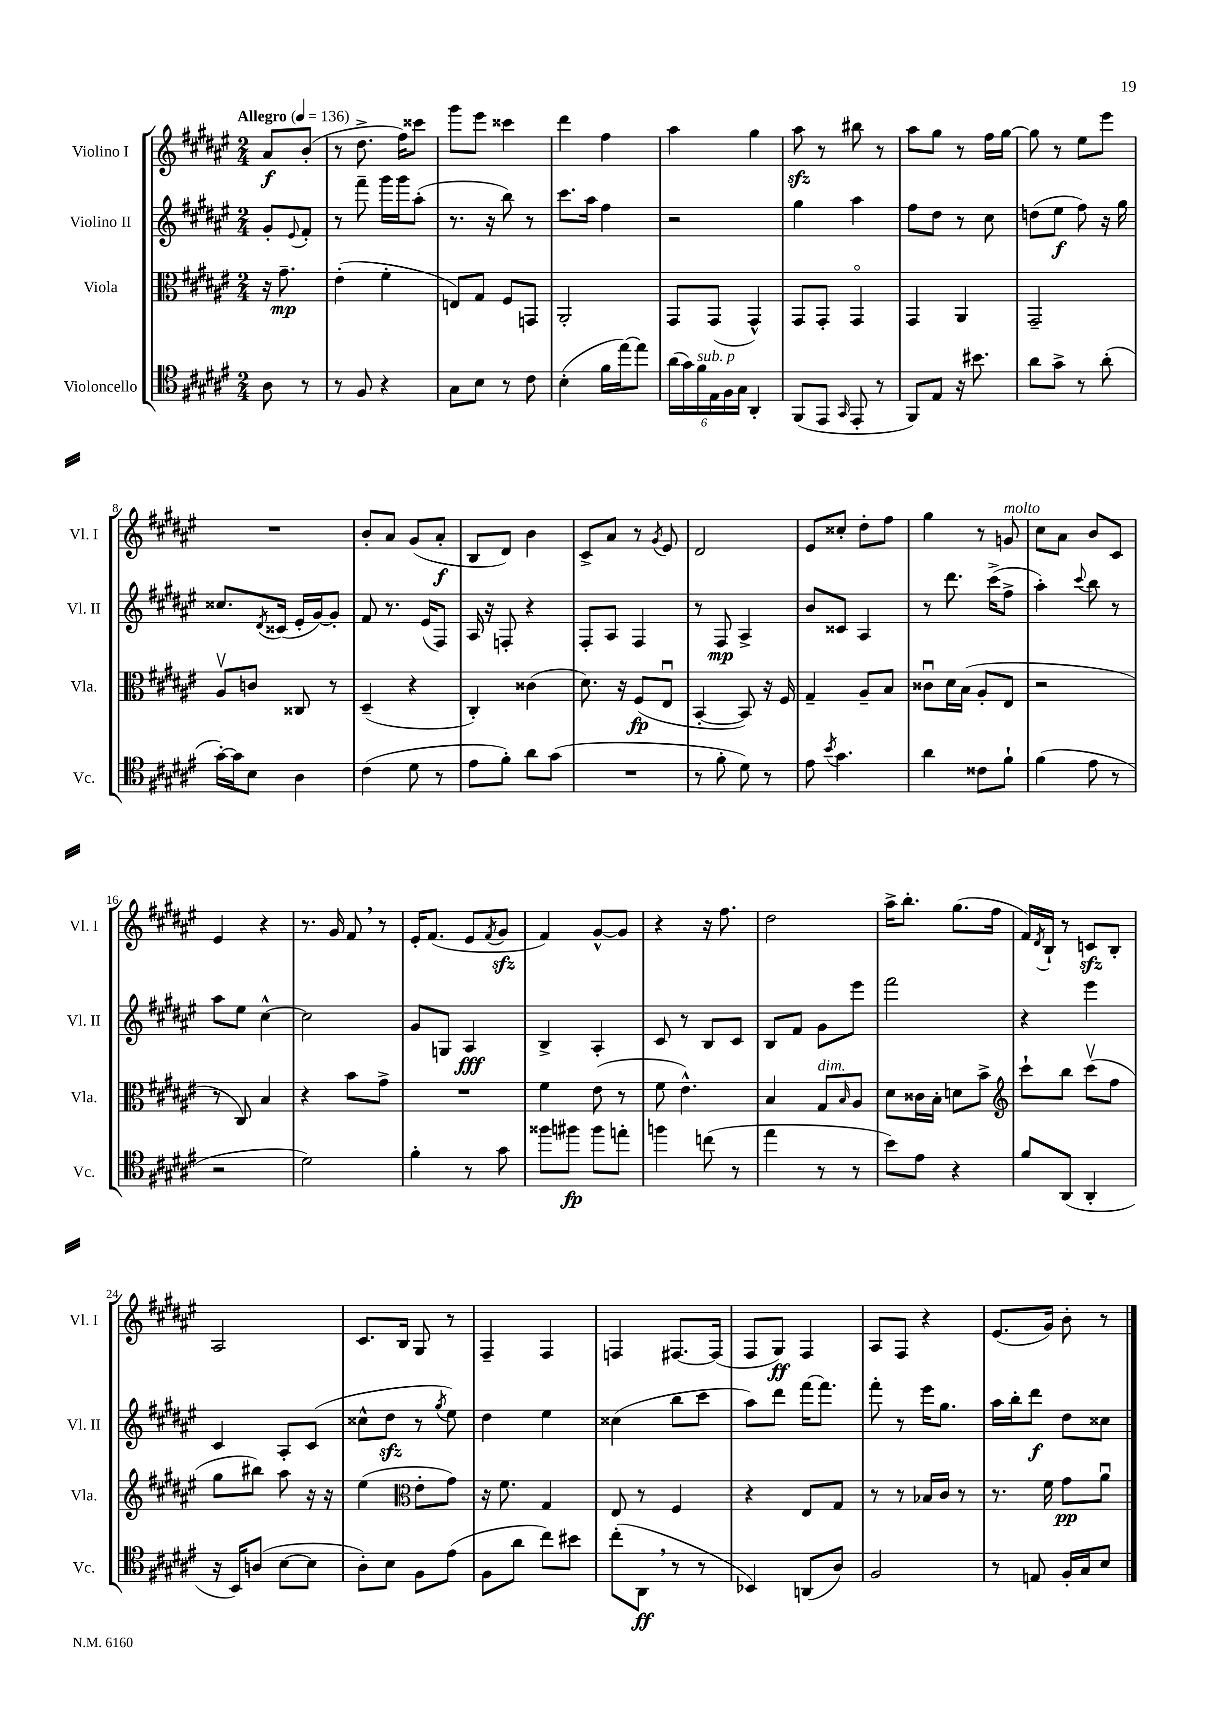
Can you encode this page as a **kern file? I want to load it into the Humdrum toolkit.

**kern	**kern	**kern	**kern
*staff4	*staff3	*staff2	*staff1
*clefC4	*clefC3	*clefG2	*clefG2
*k[f#c#g#d#a#e#]	*k[f#c#g#d#a#e#]	*k[f#c#g#d#a#e#]	*k[f#c#g#d#a#e#]
*M2/4	*M2/4	*M2/4	*M2/4
*MM136	*MM136	*MM136	*MM136
8A#\	16r	8g#'/L	8a#/L
.	8.g#~\	.	.
.	.	8qqe#/	.
8r	.	8f#'/J	(8b'/J
=	=	=	=
8r	(4e#'\	8r	8r
8F#/	.	8fff#~\	8.dd#^\
4r	4f#'\	16ggg#\LL	.
.	.	16ggg#\J	16ff#\LK)
.	.	(8aa#'\J	8ccc##\J
=	=	=	=
8G#\L	8E/L)	8.r	8ggg#\L
8B\J	8G#/J	.	8eee#\J
.	.	16r	.
8r	8F#/L	8bb\)	4ccc##\
8c#\	8GG/J	8r	.
=	=	=	=
(4B'\	2AA#'/	8.ccc#\L	4ddd#\
.	.	16aa#\Jk	.
16f#\LL	.	4ff#\	4ff#\
[16ee#\J)	.	.	.
8ee#\]J	.	.	.
=	=	=	=
(24a#\LL	8GG#/L	2r	4aa#\
24g#\)	.	.	.
24f#\	.	.	.
24E#\	(8GG#/J	.	.
24F#\	.	.	.
24G#\JJ	.	.	.
4AA#'/	4GG#^^/)	.	4gg#\
=	=	=	=
(8FF#/L	8GG#/L	4gg#\	8aa#\
8EE#/J	8GG#'/J	.	8r
16qqGG#/	.	.	.
8EE#'/	4GG#o/	4aa#\	8bb#\
8r	.	.	8r
=	=	=	=
8FF#/L)	4GG#/	8ff#\L	8aa#\L
8E#/J	.	8dd#\J	8gg#\J
16r	4AA#/	8r	8r
8.b#\	.	.	.
.	.	8cc#\	16ff#\LL
.	.	.	[16gg#\JJ
=	=	=	=
8a#\L	2GG#~/	(8dd\L	8gg#\]
8g#^\J	.	8ee#\J	8r
8r	.	8ff#\)	8ee#\L
(8a#'\	.	16r	8eee#\J
.	.	16gg#\	.
=	=	=	=
[16g#'\LL)	8A#v/L	8.cc##/L	2r
16g#\]J	.	.	.
8B\J	8c/J	.	.
.	.	8qd#/	.
.	.	(16c##/Jk	.
4A#\	8C##/	16e#'/LL	.
.	.	[16g#/J)	.
.	8r	8g#'/]J	.
=	=	=	=
(4c#\	(4D#~/	8f#/	8b'/L
.	.	8.r	8a#/J
8d#\	4r	.	(8g#/L
.	.	(16e#/LK	.
8r	.	8F#/J)	8a#'/J
=	=	=	=
8e#\L	4C#'/)	16A#/	8B/L
.	.	16r	.
8f#'\J)	.	8F'/	8d#/J)
8a#\L	(4c##\	4r	4b\
(8g#\J	.	.	.
=	=	=	=
2r	8.d#\)	8F#'/L	8c#^/L
.	.	8A#/J	8a#/J
.	16r	.	.
.	(8F#/L	4F#/	8r
.	.	.	8qg#/
.	8E#u/J	.	8e#/
=	=	=	=
8r	[4BB'/	8r	2d#/
8f#'\	.	8F#/	.
8d#\)	8BB/])	4A#^/	.
8r	16r	.	.
.	16F#/	.	.
=	=	=	=
8e#\	4G#~/	8b/L	8e#/L
8qb/	.	.	.
4.g#\	.	8c##/J	8cc##'/J
.	8A#~/L	4A#/	8dd#'\L
.	8B/J	.	8ff#\J
=	=	=	=
4a#\	8c##u\L	8r	4gg#\
.	16d#\L	8.ddd#\	.
.	(16B\JJ	.	.
8c##\L	8A#'/L	.	8r
.	.	(16ccc#^\LK	.
8f#`\J	8E#/J	8ff#^\J	8g/
=	=	=	=
(4f#\	2r	4aa#'\)	8cc#\L
.	.	.	8a#\J
.	.	8qqccc#/	.
8e#\	.	8bb\	8b/L
8r	.	8r	8c#/J
=	=	=	=
2r	8r	8aa#\L	4e#/
.	8C#/)	8ee#\J	.
.	4B/	[4cc#^^\	4r
=	=	=	=
2d#\)	4r	2cc#\]	8.r
.	.	.	16g#/
.	8b\L	.	8f#/
.	8g#^\J	.	8r
=	=	=	=
4f#'\	2r	8g#/L	16e#'/LK
.	.	.	(8.f#/J
.	.	8G/J	.
8r	.	4A#/	8e#/L
.	.	.	8qf#/
8g#\	.	.	8g#/J
=	=	=	=
8ff##\L	4f#\	4B^/	4f#/)
8ff#\J	.	.	.
8ff#\L	(8e#\	4A#'/	[8g#^^/L
8ee'\J	8r	.	8g#/]J
=	=	=	=
4ff\	8f#\	8c#/	4r
.	4.e#^^\)	8r	.
(8cc\	.	8B/L	16r
.	.	.	8.ff#\
8r	.	8c#/J	.
=	=	=	=
4ee#\	4B/	8B/L	2dd#\
.	.	8f#/J	.
8r	8G#/L	8g#\L	.
.	16qqB/	.	.
8r	8A#/J	8eee#\J	.
=	=	=	=
8b\L)	8d#\L	2fff#\	16aa#^\LK
.	.	.	8.bb'\J
8e#\J	16c##\L	.	.
.	16B'\JJ	.	.
4r	8d\L	.	(8.gg#\L
.	8b^\J	.	.
.	.	.	16ff#\Jk
=	=	=	=
*	*clefG2	*	*
8f#/L	8ccc#`\L	4r	16f#/LL)
.	.	.	8qd#/
.	.	.	16B`/JJ
(8AA#/J	8bb\J	.	8r
4AA#'/	(8ccc#v\L	4eee#\	8c/L
.	8ff#\J	.	8B'/J
=	=	=	=
16r	8gg#\L	4c#/	2A#/
16BB/LK)	.	.	.
(8A/J	8bb#\J)	.	.
[8B\L	8aa#\	8A#'/L	.
8B\]J	16r	(8c#/J	.
.	16r	.	.
=	=	=	=
8A#'\L)	(4ee#\	8cc##^^\L	8.c#/L
8B\J	.	8dd#\J	.
.	.	.	16B/Jk
*	*clefC3	*	*
8F#\L	8e#'\L	8r	8G#/
.	.	8qgg#/	.
(8e#\J	8g#\J)	8ee#\)	8r
=	=	=	=
8F#\L	16r	4dd#\	4F#~/
.	8.f#\	.	.
8a#\J	.	.	.
8cc#\L)	4G#/	4ee#\	4F#/
8b#\J	.	.	.
=	=	=	=
(8cc#'\L	8E#/	(4cc##\	4F/
8AA#\J	8r	.	.
8r	4F#/	8bb\L	[8.F#/L
8r	.	8ccc#\J	.
.	.	.	(16F#/]Jk
=	=	=	=
4BB-/)	4r	8aa#\L)	8F#/L
.	.	8ddd#\J	8G#/J)
(8AA/L	8E#/L	[16fff#\LK	4F#/
.	.	8.fff#\]J	.
8A#/J)	8G#/J	.	.
=	=	=	=
2F#/	8r	8fff#'\	8A#/L
.	8r	8r	8F#/J
.	16B-/LL	16eee#\LK	4r
.	16c#/JJ	8.gg#\J	.
.	8r	.	.
=	=	=	=
8r	8.r	16aa#\LL	(8.e#/L
.	.	16bb'\J	.
8E/	.	8ddd#\J	.
.	16f#\	.	16g#/Jk)
16F#'/LL	8g#\L	8dd#\L	8b'\
16G#/J	.	.	.
8B/J	8a#u\J	8cc##\J	8r
==	==	==	==
*-	*-	*-	*-
